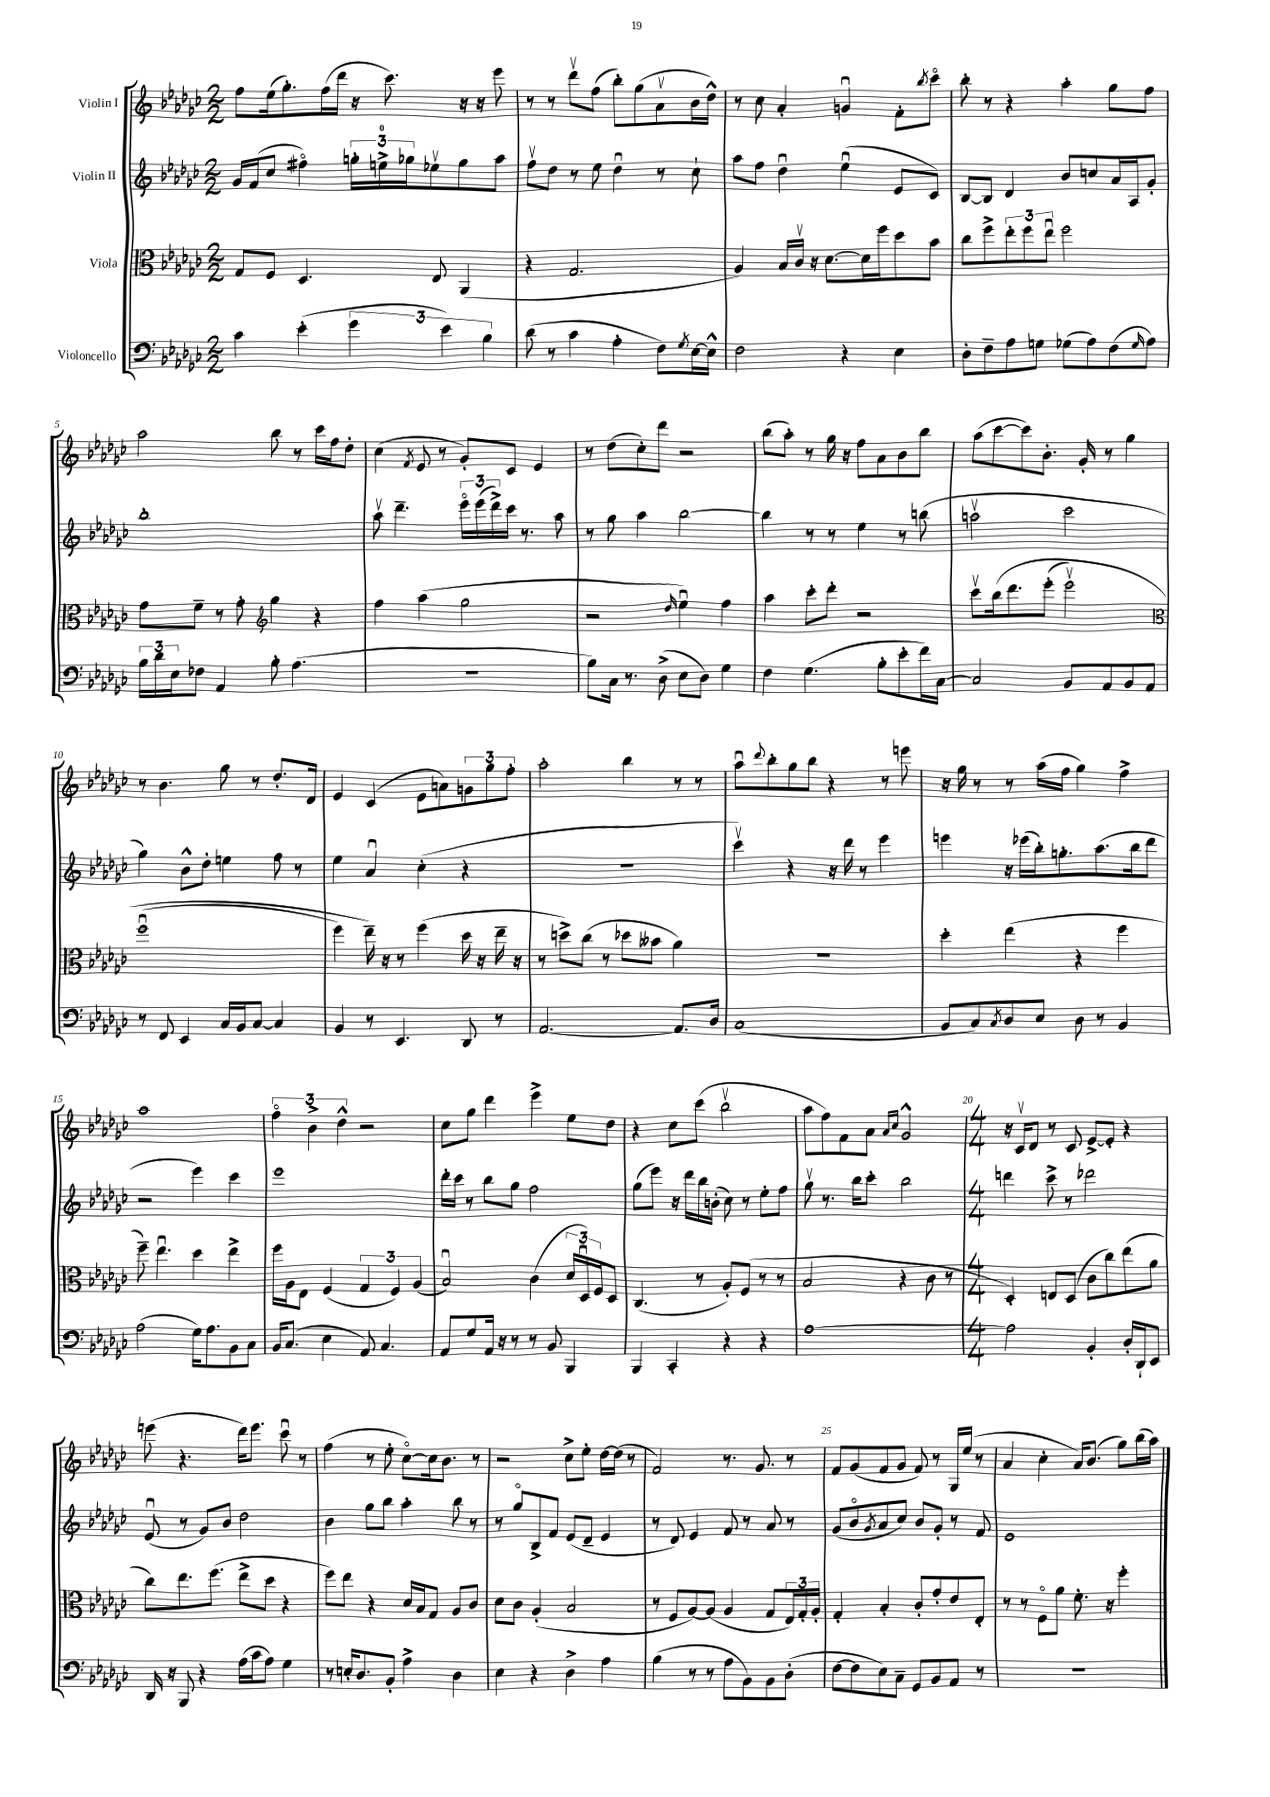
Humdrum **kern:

**kern	**kern	**kern	**kern
*staff4	*staff3	*staff2	*staff1
*clefF4	*clefC3	*clefG2	*clefG2
*k[b-e-a-d-g-c-]	*k[b-e-a-d-g-c-]	*k[b-e-a-d-g-c-]	*k[b-e-a-d-g-c-]
*M2/2	*M2/2	*M2/2	*M2/2
4c-	8G-	16g-	8ff
.	.	(16f	.
.	8F	8cc-	(16ee-
.	.	.	8.gg-')
(4e-'	4.D-	4ff#o)	.
.	.	.	(16ff
.	.	.	16ddd-
6g-	.	24gg'	16r
.	.	24ee^	.
.	.	.	8.ccc-)
.	.	24gg-	.
.	8E-	8ee-v	.
6e-)	.	.	.
.	(4AA-	8gg-	16r
.	.	.	16r
6B-	.	.	.
.	.	8aa-	8eee-
=	=	=	=
(8d-	4r	8ffv	8r
8r	.	8dd-	8r
4c-	2.G-	8r	8ddd-v
.	.	8ee-	(8ff
4A-'	.	4dd-u	8bb-')
.	.	.	(8gg-
8F)	.	8r	8a-v
8qG-	.	.	.
[16E-	.	8cc-`	16b-
16E-^^]	.	.	16dd-^^)
=	=	=	=
2F	4A-)	8aa-	8r
.	.	8ff	8cc-
.	16B-	4dd-u	4a-'
.	16c-v	.	.
.	16r	.	.
.	[8.d-	.	.
4r	.	(4ee-u	4gu
.	16d-]	.	.
.	16ff	.	.
4E-	8dd-	8e-	8f'
.	.	.	8qbb-
.	8b-	8c-)	8ccc-o
=	=	=	=
8D-'	8cc-	[8B-	8bb-'
8F~	8ff^	8B-]	8r
8A-	12ee-'	4d-	4r
.	12ff	.	.
8G	.	.	.
.	12ee-u	.	.
(8G-	2ff	8b-	4aa-'
8A-)	.	8cc	.
(8F	.	16a-	8gg-
.	.	16A-	.
16qqG-	.	.	.
8A-)	.	8g-'	8ff
=	=	=	=
24B-	8g-	1bb-'	2aa-
24d-	.	.	.
24E-	.	.	.
8F-	8f~	.	.
4AA-	8r	.	.
.	8g-'	.	.
*	*clefG2	*	*
8B-'	4gg-	.	8bb-
(4.A-	.	.	8r
.	4r	.	16ccc-
.	.	.	16ff
.	.	.	8dd-'
=	=	=	=
1r	4ff	8aa-v	(4cc-
.	.	4.ddd-~	.
.	.	.	8qf
.	(4aa-	.	8e-
.	.	.	8r
.	2gg-	24eee-o	8g-')
.	.	(24eee-	.
.	.	24ddd-^)	.
.	.	16ccc-	8c-
.	.	8.r	.
.	.	.	4e-
.	.	8aa-	.
=	=	=	=
8B-)	2r	8r	8r
16C-	.	8gg-	(8dd-
8.r	.	.	.
.	.	4aa-	8cc-')
(8D-^	.	.	8ddd-
.	16qqdd-	.	.
8E-	4ee-u)	[2bb-	2r
8D-)	.	.	.
4G-	4ff	.	.
=	=	=	=
4F	4aa-	4bb-]	(8bb-
.	.	.	8aa-')
(4.G-	8ccc-'	8r	8r
.	8ddd-'	8r	16gg-
.	.	.	16r
.	2r	4ee-	8ff
8B-'	.	.	8a-
8e-'	.	8r	8b-
16f)	.	(8bb	8bb-
[16C-	.	.	.
=	=	=	=
2C-]	8ccc-v	2aav	(8aa-
.	&(16bb-	.	[8ccc-
.	8.ddd-	.	.
.	.	.	8ccc-])
.	(8eee-'	.	8.b-'
8BB-	2eee-v)	2ccc-	.
.	.	.	16g-'
8AA-	.	.	8r
8BB-	.	.	4gg-
8AA-	.	.	.
=	=	=	=
*	*clefC3	*	*
8r	(1ffu	4gg-)	8r
8FF	.	.	4.b-
4EE-	.	8b-^^	.
.	.	8dd-'	.
16C-	.	4ee	8gg-
16BB-	.	.	.
[8C-	.	.	8r
4C-]	.	8ff	8.dd-'
.	.	8r	.
.	.	.	16d-
=	=	=	=
4BB-	4ff)	4ee-	4e-
8r	16ee-~&)	4a-u	(4c-
.	16r	.	.
4.EE-	8r	.	.
.	(4ff	(4cc-'	8e-
.	.	.	8a)
8DD-	16dd-	4r	12g
.	16r	.	.
.	.	.	12gg-
8r	16ee-~	.	.
.	.	.	12ff'
.	16r	.	.
=	=	=	=
[2.AA-	8r	1r	2aa-'
.	8dd^)	.	.
.	(8cc-	.	.
.	8r	.	.
.	8dd-	.	4bb-
.	8b--	.	.
8.AA-]	4a-)	.	8r
.	.	.	8r
16D-	.	.	.
=	=	=	=
(1C-	1r	4ccc-v)	8aa-u
.	.	.	8qqddd-
.	.	.	8bb-'
.	.	4r	8gg-
.	.	.	8bb-
.	.	16r	4r
.	.	16ddd-	.
.	.	8r	.
.	.	4eee-	8r
.	.	.	8eee
=	=	=	=
8BB-	4dd-'	4eee	16r
.	.	.	16gg-
8C-)	.	.	8r
8qC-	.	.	.
8D-	(4ee-	16r	8r
.	.	(16eee-	.
8E-	.	16bb-')	(16aa-
.	.	8.gg'	16ff
8D-	4r	.	4gg-)
8r	.	(8.aa-	.
4BB-	4ff	.	4ff^
.	.	16bb-	.
.	.	8ddd-	.
=	=	=	=
(2A-	8ff~)	2r	1aa-
.	4.ee-u	.	.
16G-)	4dd-	4eee-)	.
8.A-	.	.	.
8BB-	4ee-^	4ccc-	.
8C-	.	.	.
=	=	=	=
16BB-	16ff	1eee-	6ffo
(8.C-	16A-	.	.
.	8E-	.	.
.	.	.	6b-^
4E-	(4F	.	.
.	.	.	6dd-^^
8AA-)	6G-	.	2r
4.C-	.	.	.
.	6F)	.	.
.	(6A-	.	.
=	=	=	=
8AA-	2B-u)	16ddd-'	8cc-
.	.	16ccc-	.
8G-	.	8r	8gg-
16AA-	.	8bb-	4ddd-
16r	.	.	.
8r	.	8gg-	.
8r	(4c-	2ff	4eee-^
8BB-	.	.	.
4BBB-	24d-	.	8ee-
.	24D-u)	.	.
.	24F	.	.
.	8D-	.	8dd-
=	=	=	=
4BBB-	(4.C-	(8gg-	4r
.	.	8eee-)	.
4CC-'	.	16r	8cc-
.	.	16ddd-	.
.	8r	16bb-	(8ccc-
.	.	(16b'	.
4r	8A-')	8cc-)	2bb-v
.	(8F	8r	.
4r	8r	8ee-'	.
.	8r	8ff	.
=	=	=	=
[1A-	2B-	8gg-v	8aa-
.	.	8.r	8ff)
.	.	.	8f
.	.	16bb-	.
.	.	8ccc-'	8a-
.	.	.	16qqa-
.	.	.	16qqcc-
.	4r	2bb-	2g-^^
.	8c-	.	.
.	8r	.	.
=	=	=	=
*M4/4	*M4/4	*M4/4	*M4/4
2A-]	4D-')	4ddd	16r
.	.	.	16c-v
.	.	.	8d-
.	8E	8ccc-^	8r
.	(8D-	8r	8c-
4BB-'	8c-	2ddd-	[8e-^
.	8cc-)	.	8e-']
16D-'	(8ee-	.	4r
16DD-`	.	.	.
8EE-	8a-	.	.
=	=	=	=
16DD-	8cc-)	(8e-u	(8eee
16r	.	.	.
8BBB-	8.ee-	8r	4.r
4r	.	8g-)	.
.	(8.ff	.	.
.	.	8b-	.
(16A-	8ee-^	2dd-	16ddd-)
16c-	.	.	8.eee
8A-)	8dd-	.	.
4G-	4r	.	8ccc-u
.	.	.	8r
=	=	=	=
8r	8ff)	4b-	(4ff
16E'	8ee-	.	.
8.D-	.	.	.
.	4r	8gg-	8r
8BB-'	.	8bb-	8ee-'
4A-^	16d-	4aa-'	[8cc-o)
.	16B-	.	.
.	8G-	.	16cc-]
.	.	.	8.b-
4D-	8A-	8bb-	.
.	8c-	8r	8r
=	=	=	=
4E-	8d-	8r	2r
.	8c-	8gg-o	.
4r	(4A-'	8B-^	.
.	.	8f	.
4D-^	2B-	(8e-	8cc-^
.	.	8d-~	8ee-'
4A-	.	4e-	[16dd-
.	.	.	(16dd-]
.	.	.	8r
=	=	=	=
(4B-	8r	8r	2f)
.	8F	8d-)	.
8r	[8A-)	4e-	.
8r	(8A-]	.	.
8A-	4A-	8f	8.r
8BB-)	.	8r	.
.	.	.	8.g-
8BB-	8G-	8a-	.
(8D-'	24E-)	8r	8r
.	24G-'	.	.
.	24A-'	.	.
=	=	=	=
[8F	4G-'	(8g-	8f
8F]	.	8b-o	(8g-
.	.	8qg-	.
8E-)	4B-'	8a-	8f
8C-~	.	8cc-)	8g-
8GG-	8c-'	8b-	8f)
8BB-	8g-'	8g-'	8r
8AA-	8e-	8r	16G-
.	.	.	(16ee-
8r	8E-'	8f	8r
=	=	=	=
1r	8r	1e-	4a-
.	8r	.	.
.	8Fo	.	4cc-'
.	8a-	.	.
.	8.f'	.	16a-)
.	.	.	(8.b-
.	16r	.	.
.	4ff'	.	8gg-)
.	.	.	(16bb-
.	.	.	16aa-)
==	==	==	==
*-	*-	*-	*-
